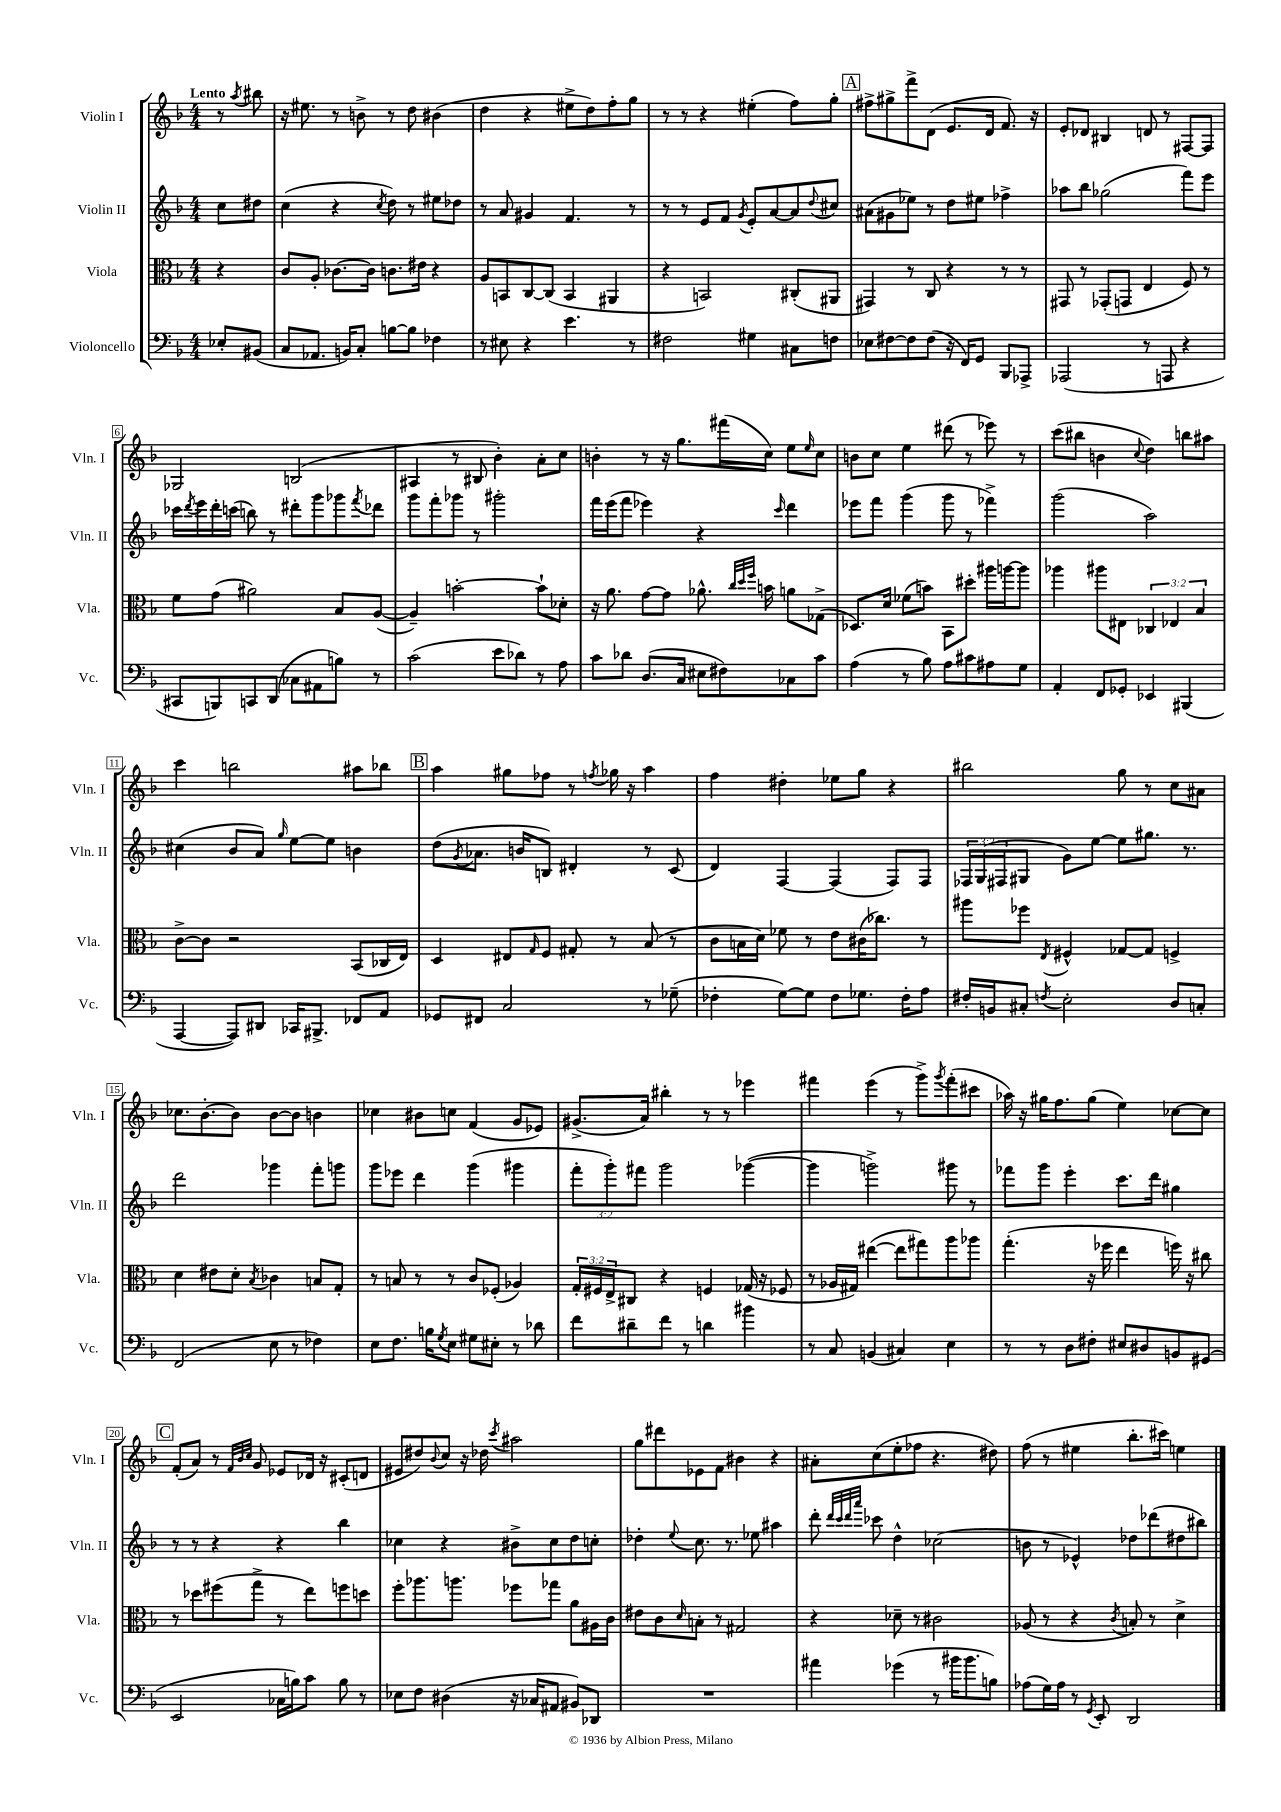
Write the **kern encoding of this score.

**kern	**kern	**kern	**kern
*part4	*part3	*part2	*part1
*staff4	*staff3	*staff2	*staff1
*I"Violoncello	*I"Viola	*I"Violin II	*I"Violin I
*I'Vc.	*I'Vla.	*I'Vln. II	*I'Vln. I
*clefF4	*clefC3	*clefG2	*clefG2
*k[b-]	*k[b-]	*k[b-]	*k[b-]
*M4/4	*M4/4	*M4/4	*M4/4
=	=	=	=
!	!	!	!LO:TX:a:B:t=Lento
8E-X'/L	4r	8cc\L	8r
.	.	.	8qaa/
(8BB#X/J	.	8dd#X\J	8bb#X\
=1	=1	=1	=1
8C/L	8c/L	(4cc\	16r
.	.	.	8.ee#X\
8.AA-X/J	8A'/J	.	.
.	[8.c-X\L	4r	8r
16BBn/KL)	.	.	.
8C'/J	.	.	8bn^\
.	16c-\Jk]	.	.
.	.	8qcc/	.
[8Bn\L	8.cn\L	8dd\)	8r
8B\J]	.	8r	8dd\
.	16e#X\Jk	.	.
4F-X\	4r	8ee#X\L	(4b#X\
.	.	8dd-X\J	.
=2	=2	=2	=2
8r	8A/L	8r	4dd\
8E#X\	8BBn/	8a/	.
4r	[8C/	4g#X/	4r
.	(8C/J]	.	.
4.e\	4BB/	4.f/	8ee#X^\L
.	.	.	8dd\)
.	4AA#X/	.	8ff'\
8r	.	8r	8gg\J
=3	=3	=3	=3
2F#X\	4r	8r	8r
.	.	8r	8r
.	2BBn/)	8e/L	4r
.	.	8f/J	.
.	.	8qg/	.
4G#X\	.	8e'/L	(4ee#X'\
.	.	[8a/	.
8C#X\L	(8C#X'/L	8a/]	8ff\L)
.	.	8qqdd/	.
8Fn\J	8AA#X/J	8cc#X/J	8gg'\J
!!LO:REH:place=s1:t=A
=4	=4	=4	=4
8E-X\L	4GG#X/)	(8a#X\L	8ff#X^\L
[8F#X\	.	8g#X\	8gg#X^\
8F#\]	8r	8ee-X\J)	8fff^\
(8F#\J	8C/	8r	(8d\J
16r	4r	8dd\L	8.e/L
16FF/KL)	.	.	.
8GG/J	.	8ee#X\J	.
.	.	.	16d/Jk
8BBB-/L	8r	4ff-X^\	8.f/)
8AAA-X^/J	8r	.	.
.	.	.	16r
=5	=5	=5	=5
(2AAA-X/	8GG#X/	8aa-X\L	8e'/L
.	8r	8bb-\J	8d-X/J
.	(8GG-X'/L	(2gg-X\	4B#X/
.	8GGn/J	.	.
8r	4E/	.	8dn/
8AAAn/	.	.	8r
4r	8F/)	8fff\L)	[8F#X/L
.	8r	8eee\J	8F#/J]
!!LO:LB:g=z
=6	=6	=6	=6
8CC#X/L	8f\L	16ccc-X\LL	2G-X/
.	.	8qddd/	.
.	.	16eee\	.
8BBBn/)	(8g\J	16ddd'\	.
.	.	(16cccn\JJ	.
8CCn/	2a#X\)	8bbn\)	.
(8DD/J	.	8r	.
8C-X\L	.	8ddd#X'\L	(2Bn/
8AA#X\	.	8ggg\	.
8Bn\J)	8B-/L	8ggg-X\	.
.	.	8qfff/	.
8r	([8A/J	8ddd-X\J	.
=7	=7	=7	=7
(2c\	4A~/])	8ggg\L	4A#X/
.	.	8fff'\	.
.	[2bn'\	8ggg-X\J	8r
.	.	8r	8B#X/
8e\L	.	2ggg#X'\	4b-'\)
8d-X\J)	.	.	.
8r	8b`\L]	.	8a'\L
8A\	8d-X'\J	.	8cc\J
=8	=8	=8	=8
8c\L	16r	16fff\LL	4bn'\
.	8.a\	(16eee\J	.
8d-X\J	.	8fff\J	.
(8.D/L	[8g\L	4eee-X\)	8r
.	8g\J]	.	16r
16C/Jk	.	.	8.gg\L
8E#X\L	8.a-X^^\	4r	.
8F#X\)	.	.	(16fff#X\L
.	32qqcc/LLL	.	.
.	32qqdd/	.	.
.	32qqff/JJJ	.	.
.	16bn\	.	16cc\JJ)
.	.	16qqccc/	.
8C-X\	8an\L	4ddd\	8ee\L
.	.	.	16qqee/
8c\J	(8G-X^\J	.	8cc\J
=9	=9	=9	=9
(4A\	8.D-X/L)	8eee-X\L	8bn\L
.	.	8fff\J	8cc\J
.	16d/Jk	.	.
8r	(8f-X\L	(4ggg\	4ee\
8B-\)	8bn\J)	.	.
8A\L	8BB-\L	8ggg\	(8ddd#X\
8c#X\	8dd#X'\J	8r	8r
8A#X\	16aa#X\LL	4fff-X^\)	8eee-X\)
.	[16aan\J	.	.
8G\J	8aa\J]	.	8r
=10	=10	=10	=10
4AA'/	4aa-X\	(2ggg\	(8ccc\L
.	.	.	8bb#X\J
8FF/L	8aa#X\L	.	4bn\
8GG-X'/J	8E#X\J	.	.
.	.	.	8qqcc/
4EE-X/	6C-X/	2aa\)	4dd\)
.	6E-X/	.	.
(4BBB#X/	.	.	8bbn\L
.	6B-/	.	.
.	.	.	8aa#X\J
!!LO:LB:g=z
=11	=11	=11	=11
[4AAA/	[8c^\L	(4cc#X\	4ccc\
.	8c\J]	.	.
8AAA/L])	2r	8b-/L	2bbn\
8DD#X/J	.	8a/J)	.
.	.	16qqgg/	.
16CC-X/KL	.	[8ee\L	.
8.BBB#X^/J	.	.	.
.	.	8ee\J]	.
8FF-X/L	(8BB-/L	4bn\	8aa#X\L
8AA/J	16C-X/L	.	8bb-X\J
.	16E/JJ)	.	.
!!LO:REH:place=s1:t=B
=12	=12	=12	=12
8GG-X/L	4D/	(8dd\L	4aa\
.	.	8qg/	.
8FF#X/J	.	8.a-X\J	.
2C/	8E#X/L	.	8gg#X\L
.	.	16bn/KL	.
.	16qqG/	.	.
.	8F/J	8Bn/J)	8ff-X\J
.	8G#X'/	4d#X'/	8r
.	.	.	8qffn/
.	8r	.	16gg-X\
.	.	.	16r
8r	(8B-/	8r	4aa\
(8G-X~\	8r	(8c/	.
=13	=13	=13	=13
4F-X'\	8c\L	4d/)	4ff\
.	16Bn\L	.	.
.	16d\JJ)	.	.
[8G\L)	8f-X\	[4F/	4dd#X'\
8G\J]	8r	.	.
8F-\L	8e\L	(4F/]	8ee-X\L
8.G-X\J	(16c#X\K	.	8gg\J
.	8.cc-X\J)	.	.
.	.	8F/L)	4r
16F-'\KL	.	.	.
8A\J	8r	8F/J	.
=14	=14	=14	=14
16F#X'/LL	8aa#X\L	24F-X/LL	2bb#X\
.	.	(24G/	.
16BBn/J	.	.	.
.	.	24F#X/J	.
8C#X'/J	8ff-X\J	8G#X/J	.
8qFn/	8qE/	.	.
2E'\	4F#X^^/	8g\L)	.
.	.	[8ee\J	.
.	[8G-X/L	8ee\L]	8gg\
.	8G-/J]	8.gg#X\J	8r
8D/L	4Fn^/	.	8cc\L
.	.	8.r	.
8Cn'/J	.	.	8a#X\J
!!LO:LB:g=z
=15	=15	=15	=15
(2FF/	4d\	2ddd\	8.cc-X\L
.	.	.	[8.b-'\
.	8e#X\L	.	.
.	8d'\J	.	8b-\J]
.	8qB-/	.	.
8E\	4c-X\	4ggg-X\	[8b-\L
8r	.	.	8b-\J]
4F-X\)	8Bn/L	8fff'\L	4bn\
.	8G'/J	8gggn\J	.
=16	=16	=16	=16
8E\L	8r	8ggg\L	4cc-X\
8.F\J	8Bn/	8eee-X\J	.
.	8r	4ddd\	8b#X\L
16Bn\KL	.	.	.
8qG/	.	.	.
8E\J	8r	.	8ccn\J
8G#X\L	8c/L	(4ggg\	(4f/
8E#X'\J	(8F-X'/J	.	.
8r	4A-X/)	4ggg#X\	8g/L
8d-X\	.	.	8e-X/J)
=17	=17	=17	=17
8f\L	24G'/LL	12fff'\L	(8.g#X^/L
.	24F#X/	.	.
.	24E^/J	12ggg'\)	.
8d#X~\	8C#X/J	.	.
.	.	12fff#X\J	.
.	.	.	16a/Jk)
8f\J	4r	2ggg\	4bb#X'\
8r	.	.	.
4dn\	4Fn/	.	8r
.	.	.	8r
4b#X\	(16G-X/	([4ggg-X\	4eee-X\
.	16r	.	.
.	8F-X/	.	.
=18	=18	=18	=18
8r	8r	4ggg-\]	4fff#X\
8C/	16A-X/LL	.	.
.	16G#X/JJ)	.	.
(4BBn/	([4ee#X\	2gggn^\)	(4eee\
4C#X/)	8ee#\L]	.	8r
.	8gg#X\)	.	8ggg^\L)
.	.	.	8qggg/
4E\	8aa\	8ggg#X\	(8fff#'\
.	8aa-X\J	8r	8ccc#X\J
=19	=19	=19	=19
8r	(4.gg'\	8fff-X\L	16aa-X\)
.	.	.	16r
8r	.	8ggg\J	16gg#X\KL
.	.	.	8.ff\
8D\L	.	4eee'\	.
8F#X'\J	16r	.	(8gg#\J
.	16ff-X\	.	.
8E#X/L	4ee\	8.ccc\L	4ee\)
8D#X/	.	.	.
.	.	16ddd\Jk	.
8BBn/	16ffn\)	4gg#X\	[8cc-X\L
.	16r	.	.
(8GG#X/J	8cc#X\	.	8cc-\J]
!!LO:LB:g=z
!!LO:REH:place=s1:t=C
=20	=20	=20	=20
2EE/	8r	8r	(8f'/L
.	8dd-X\L	8r	8a/J)
.	(8ff#X\	4r	8r
.	.	.	32qqf/LLL
.	.	.	32qqb-/
.	.	.	32qqcc/JJJ
.	8gg^\J	.	8g/
16C-X\LL	8r	4r	8e-X/L
16Bn\J)	.	.	.
8c\J	8ee\L)	.	16d-X/Jk
.	.	.	16r
8B\	8ffn\	4bb-\	(8c#X'/L
8r	8ddn\J	.	8dn/J
=21	=21	=21	=21
8E-X\L	8ff'\L	4cc-X\	8e#X/L
8F\J	8.aa-X\	.	8dd#X/)
.	.	.	8qqb-/
(4D#X\	.	4r	8cc/J
.	8.aan\J	.	.
.	.	.	16r
.	.	.	16dd-X\
.	.	.	8qccc/
16r	8ff-X\L	8b#X^\L	2aa#X\
16C-X/KL	.	.	.
8AA#X/J	8gg-X\J	8cc-\	.
8BB#X/L)	8a\L	8dd\	.
8DD-X/J	16A#X\L	8ccn'\J	.
.	16c\JJ	.	.
=22	=22	=22	=22
1r	8e#X\L	4dd-X'\	8gg\L
.	8c\	.	8ddd#X\
.	16qqd/	8qqee/	.
.	8Bn'\J	8.cc\	8e-X\
.	8r	.	8f\J
.	.	8.r	.
.	2G#X/	.	4b#X\
.	.	8ee-X\	.
.	.	4aa#X\	4r
=23	=23	=23	=23
4a#X\	4r	8ddd'\	8a#X'\L
.	.	32qqddd/LLL	.
.	.	32qqccc/	.
.	.	32qqddd/	.
.	.	32qqaaa/JJJ	.
.	.	8ccc-X\	(8cc\
(4g-X\	8d-X~\	4dd^^\	8ee'\
.	8r	.	8ff-X\J
8r	2c#X\	(2cc-X\	4.r
16b#X\KL	.	.	.
8.b#\	.	.	.
8Bn\J)	.	.	8dd#X\)
=24	=24	=24	=24
(8A-X\L	(8A-X/	8bn\	(8ff\
16G\L)	8r	8r	8r
16A-\JJ	.	.	.
8r	4r	4e-X^^/)	4ee#X\
8qGG/	.	.	.
8EE'/	.	.	.
.	8qc/	.	.
2DD/	8Bn'/)	8dd-X\L	8.bb-'\L
.	8r	(8ddd-X\	.
.	.	.	16ccc#X\Jk)
.	4d^\	8dd#X\	4een\
.	.	8bb#X\J)	.
==	==	==	==
*-	*-	*-	*-
